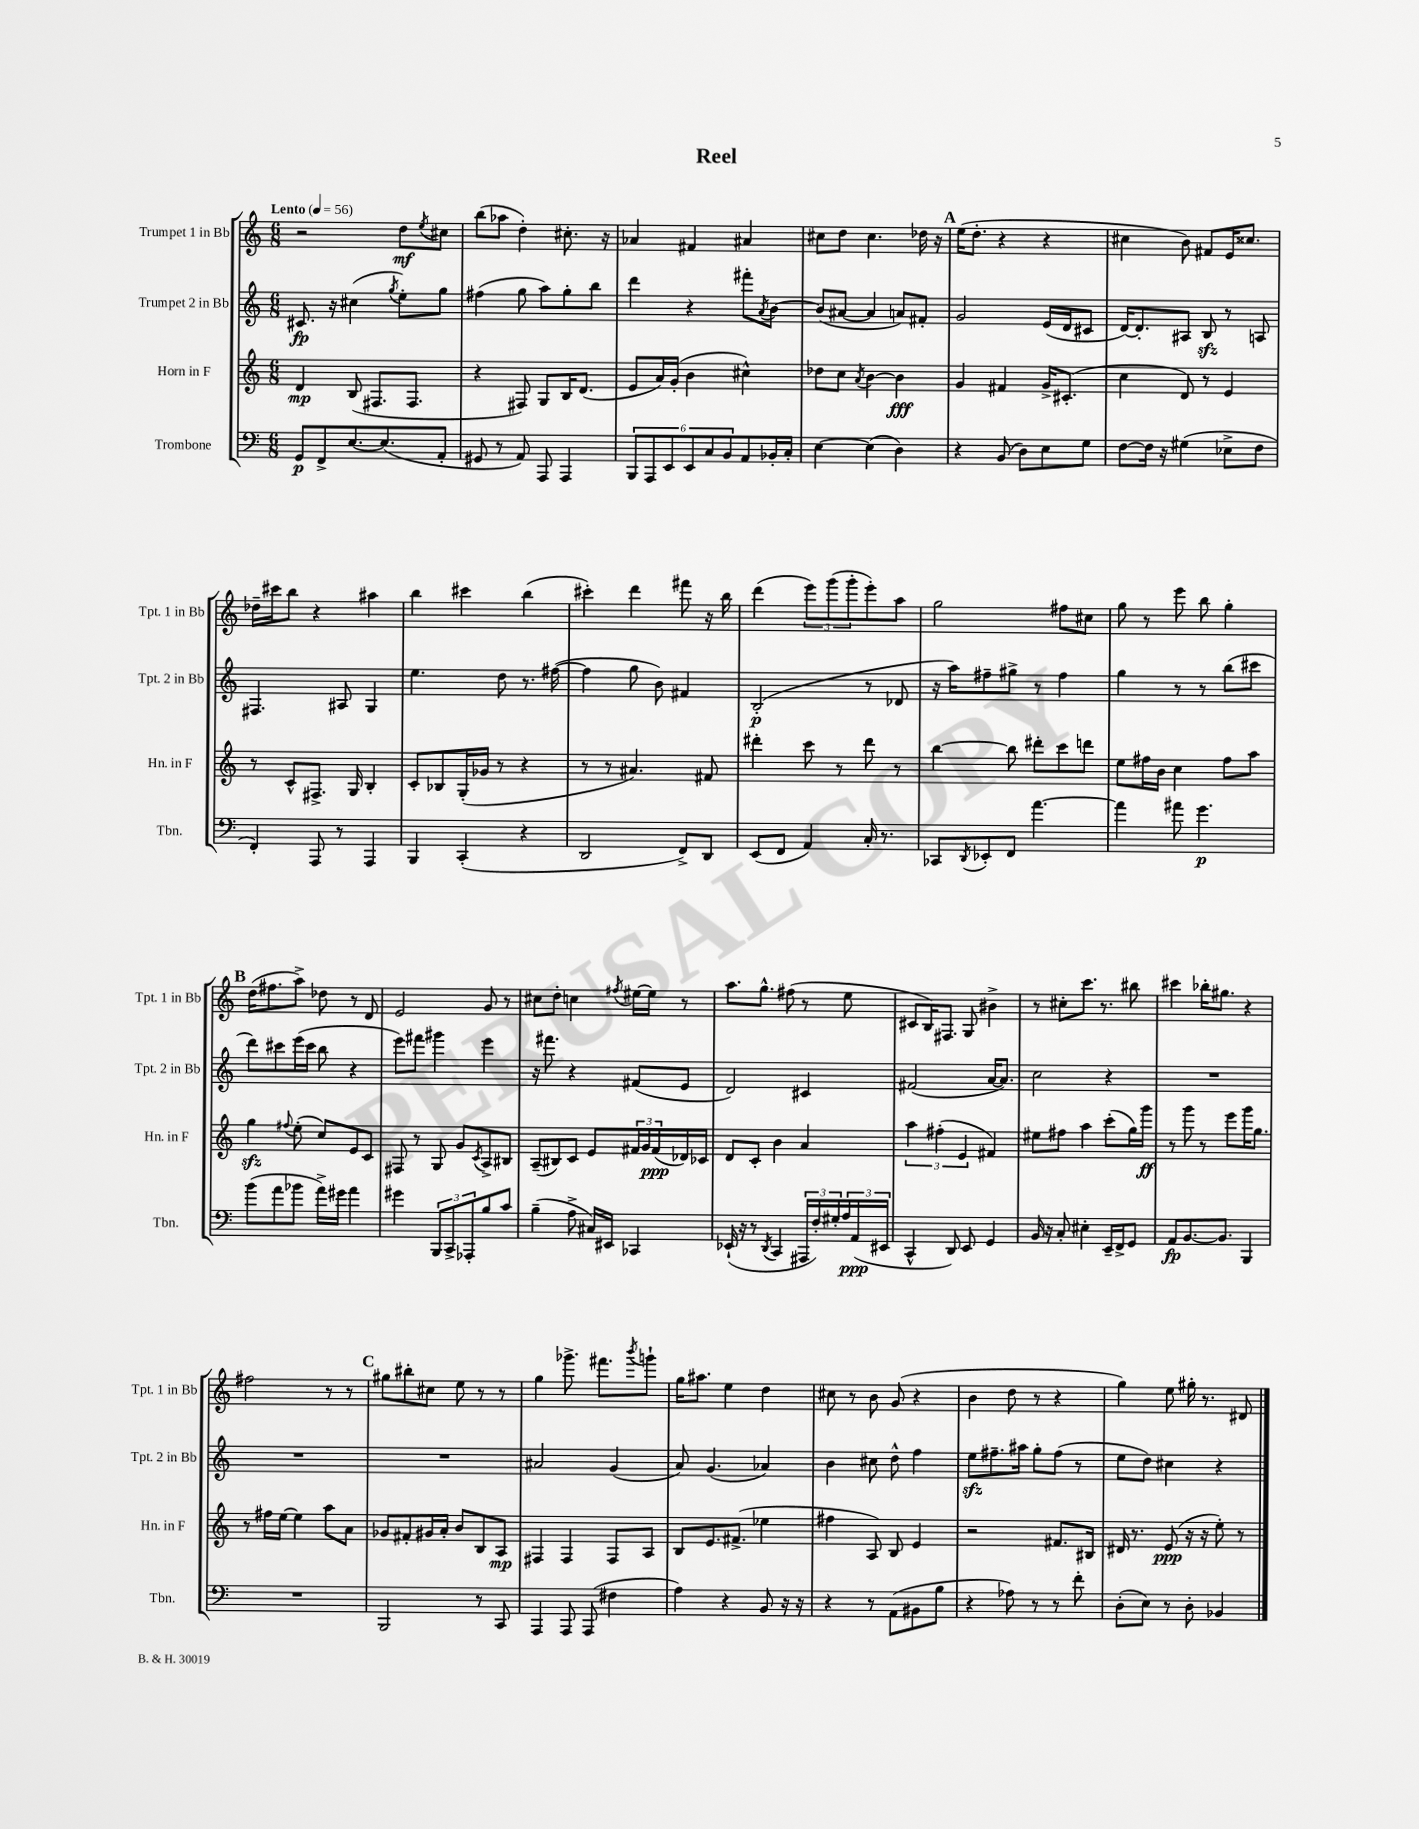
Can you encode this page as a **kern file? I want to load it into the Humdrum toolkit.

**kern	**dynam	**kern	**dynam	**kern	**dynam	**kern	**dynam
*part4	*part4	*part3	*part3	*part2	*part2	*part1	*part1
*staff4	*staff4	*staff3	*staff3	*staff2	*staff2	*staff1	*staff1
*I"Trombone	*	*I"Horn in F	*	*I"Trumpet 2 in Bb	*	*I"Trumpet 1 in Bb	*
*I'Tbn.	*	*I'Hn. in F	*	*I'Tpt. 2 in Bb	*	*I'Tpt. 1 in Bb	*
*clefF4	*	*clefG2	*	*clefG2	*	*clefG2	*
*k[]	*	*k[]	*	*k[]	*	*k[]	*
*M6/8	*	*M6/8	*	*M6/8	*	*M6/8	*
*MM56	*	*MM56	*	*MM56	*	*MM56	*
=1	=1	=1	=1	=1	=1	=1	=1
!	!	!	!	!	!	!LO:TX:a:B:t=Lento	!
8GG/L	p	4d/	mp	8.c#X/	fp	2r	.
8FF^/	.	.	.	.	.	.	.
.	.	.	.	16r	.	.	.
[8.E/	.	(8B/	.	(4cc#X\	.	.	.
.	.	8.F#X/L	.	.	.	.	.
(8.E/]	.	.	.	.	.	.	.
.	.	.	.	8qgg/	.	.	.
.	.	.	.	8ee'\L)	.	8dd\L	mf
.	.	8.F#/J	.	.	.	.	.
.	.	.	.	.	.	8qee/	.
8AA'/J	.	.	.	8gg\J	.	8cc#X\J	.
=2	=2	=2	=2	=2	=2	=2	=2
8GG#X/	.	4r	.	(4ff#X\	.	(8bb\L	.
8r	.	.	.	.	.	8aa-X\J	.
8AA/)	.	8F#X/)	.	8gg\	.	4dd'\)	.
8AAA/	.	8G/L	.	8aa\L)	.	.	.
4AAA/	.	16B/K	.	8gg'\	.	8.cc#X'\	.
.	.	(8.d/J	.	.	.	.	.
.	.	.	.	8bb\J	.	.	.
.	.	.	.	.	.	16r	.
=3	=3	=3	=3	=3	=3	=3	=3
12BBB/L	.	8e/L	.	4ddd\	.	4a-X/	.
12AAA/	.	.	.	.	.	.	.
.	.	16a/L)	.	.	.	.	.
12EE/	.	.	.	.	.	.	.
.	.	(16g'/JJ	.	.	.	.	.
12EE/	.	4b\	.	4r	.	4f#X/	.
12C/	.	.	.	.	.	.	.
12BB/	.	.	.	.	.	.	.
8AA/	.	4cc#X^^\)	.	8fff#X'\L	.	4a#X/	.
.	.	.	.	8qa/	.	.	.
16BB-X'/L	.	.	.	[8b\J	.	.	.
16C'/JJ	.	.	.	.	.	.	.
=4	=4	=4	=4	=4	=4	=4	=4
[4E\	.	8dd-X\L	.	(8b/L]	.	8cc#X\L	.
.	.	8cc\J	.	[8a#X/J	.	8dd\J	.
.	.	8qa/	.	.	.	.	.
(4E\]	.	[4b\	.	4a#/]	.	4.cc#\	.
4D\)	.	4b\]	fff	8an/L)	.	.	.
.	.	.	.	8f#X'/J	.	16dd-X\	.
.	.	.	.	.	.	16r	.
!!LO:REH:place=s1:t=A
=5	=5	=5	=5	=5	=5	=5	=5
4r	.	4g/	.	2g/	.	(16ee\KL	.
.	.	.	.	.	.	8.dd'\J	.
(8BB/	.	4f#X/	.	.	.	4r	.
8D\L)	.	.	.	.	.	.	.
8E\	.	16g^/KL	.	(16e/LL	.	4r	.
.	.	(8.c#X'/J	.	16d/J	.	.	.
8G\J	.	.	.	8c#X/J	.	.	.
=6	=6	=6	=6	=6	=6	=6	=6
[8F\L	.	4cc\	.	[16d/KL)	.	4cc#X\	.
.	.	.	.	8.d'/]	.	.	.
16F\Jk]	.	.	.	.	.	.	.
16r	.	.	.	.	.	.	.
(4G#X\	.	8d/)	.	8A#X/J	.	8b\)	.
.	.	8r	.	8Bzz/	.	8f#X/L	.
8E-X^\L	.	4e/	.	8r	.	16e/K	.
.	.	.	.	.	.	8.cc##X/J	.
8F\J	.	.	.	8An/	.	.	.
!!LO:LB:g=z
=7	=7	=7	=7	=7	=7	=7	=7
4FF'/)	.	8r	.	4.F#X/	.	16dd-X~\LL	.
.	.	.	.	.	.	16ccc#X\J	.
.	.	8c^^/L	.	.	.	8bb\J	.
8AAA/	.	8.F#X^/J	.	.	.	4r	.
8r	.	.	.	8A#X/	.	.	.
.	.	16G/	.	.	.	.	.
4AAA/	.	4B'/	.	4G/	.	4aa#X\	.
=8	=8	=8	=8	=8	=8	=8	=8
4BBB/	.	8c'/L	.	4.ee\	.	4bb\	.
.	.	8B-X/	.	.	.	.	.
(4CC'/	.	(16G'/L	.	.	.	4ccc#X\	.
.	.	16g-X/JJ	.	.	.	.	.
.	.	8r	.	8dd\	.	.	.
4r	.	4r	.	8.r	.	(4bb\	.
.	.	.	.	([16ff#X\	.	.	.
=9	=9	=9	=9	=9	=9	=9	=9
2DD/	.	8r	.	4ff#\]	.	4ccc#X'\)	.
.	.	8r	.	.	.	.	.
.	.	4.a#X/)	.	8gg\	.	4ddd\	.
.	.	.	.	8b\)	.	.	.
8FF^/L)	.	.	.	4f#X/	.	8fff#X\	.
8DD/J	.	8f#X/	.	.	.	16r	.
.	.	.	.	.	.	16bb\	.
=10	=10	=10	=10	=10	=10	=10	=10
(8EE/L	.	4ddd#X'\	.	(2B'/	p	(4ddd\	.
8FF/J	.	.	.	.	.	.	.
4AA/)	.	8ccc\	.	.	.	12eee\L)	.
.	.	.	.	.	.	(12ggg\	.
.	.	8r	.	.	.	.	.
.	.	.	.	.	.	12ggg'\	.
16C'/	.	8ddd#\	.	8r	.	8eee'\)	.
8.r	.	.	.	.	.	.	.
.	.	8r	.	8d-X/	.	8aa\J	.
=11	=11	=11	=11	=11	=11	=11	=11
8CC-X/L	.	[4bb\	.	16r	.	2gg\	.
.	.	.	.	16aa\KL)	.	.	.
8qDD/	.	.	.	.	.	.	.
8EE-X'/	.	.	.	8ff#X~\	.	.	.
8FF/J	.	8bb\]	.	8gg#X^\J	.	.	.
[4.a\	.	8ddd#X'\L	.	8r	.	.	.
.	.	8ccc\	.	4ff#\	.	8ff#X\L	.
.	.	8dddn\J	.	.	.	8cc#X\J	.
=12	=12	=12	=12	=12	=12	=12	=12
4a\]	.	8ee\L	.	4gg\	.	8gg\	.
.	.	16ff#X\L	.	.	.	8r	.
.	.	16b\JJ	.	.	.	.	.
8a#X\	.	4cc\	.	8r	.	8eee\	.
4.g\	p	.	.	8r	.	8bb\	.
.	.	8ff#\L	.	(8bb\L	.	4gg'\	.
.	.	8aa\J	.	8ccc#X\J	.	.	.
!!LO:LB:g=z
!!LO:REH:place=s1:t=B
=13	=13	=13	=13	=13	=13	=13	=13
(8b\L	.	4ggzz\	.	8ddd\L)	.	(16dd\KL	.
.	.	.	.	.	.	8.ff#X\	.
8a\	.	.	.	8ccc#X\	.	.	.
.	.	8qqff#X/	.	.	.	.	.
8b-X\J	.	(8ee'\	.	(16eee\L	.	8aa^\J)	.
.	.	.	.	16ccc#\JJ	.	.	.
16a^\LL)	.	8cc/L)	.	8bb\	.	8dd-X\	.
16g#X\JJ	.	.	.	.	.	.	.
4a\	.	8e/	.	4r	.	8r	.
.	.	8c/J	.	.	.	8d/	.
=14	=14	=14	=14	=14	=14	=14	=14
4g#X\	.	8F#X/	.	8eee\L)	.	2e/	.
.	.	8r	.	8fff#X\J	.	.	.
12BBB/L	.	8G/	.	4ggg#X\	.	.	.
12CC^/	.	.	.	.	.	.	.
.	.	8g/L	.	.	.	.	.
12AAA-X'/	.	.	.	.	.	.	.
.	.	8qc/	.	.	.	.	.
8B/	.	8A^/	.	4eee\	.	8g/	.
8c/J	.	8B#X/J	.	.	.	8r	.
=15	=15	=15	=15	=15	=15	=15	=15
(4B~\	.	(8A~/L	.	16r	.	8cc#X\L	.
.	.	.	.	8.fff#X\	.	.	.
.	.	8B#X/)	.	.	.	8dd'\J	.
8A^\	.	8c/J	.	4r	.	4ccn\	.
16C#X/LL)	.	8e/L	.	.	.	.	.
16EE#X/JJ	.	.	.	.	.	.	.
.	.	.	.	.	.	8qff#X/	.
4CC-X/	.	24f#X/L	.	(8f#X/L	.	[16ee#X\LL	.
.	.	24g/	.	.	.	.	.
.	.	.	.	.	.	16ee#\JJ]	.
.	.	(24f#/	ppp	.	.	.	.
.	.	16d-X/)	.	8e/J	.	8r	.
.	.	16c-X/JJ	.	.	.	.	.
=16	=16	=16	=16	=16	=16	=16	=16
(16EE-X`/	.	8d/L	.	2d/)	.	8.aa\L	.
16r	.	.	.	.	.	.	.
8r	.	8c'/J	.	.	.	.	.
.	.	.	.	.	.	8.gg^^\J	.
8qDD/	.	.	.	.	.	.	.
4CC/	.	4b\	.	.	.	.	.
.	.	.	.	.	.	(8ff#X\	.
24AAA#X/LL	.	4a/	.	4c#X/	.	8r	.
24F'/)	.	.	.	.	.	.	.
24G#X'/	.	.	.	.	.	.	.
24A/	.	.	.	.	.	8ee\	.
(24AA/	ppp	.	.	.	.	.	.
24EE#X/JJ	.	.	.	.	.	.	.
=17	=17	=17	=17	=17	=17	=17	=17
4CC^^/	.	6aa\	.	(2f#X/	.	8c#X/L	.
.	.	.	.	.	.	16B/K)	.
.	.	(6ff#X'\	.	.	.	.	.
.	.	.	.	.	.	8.F#X/J	.
8DD/)	.	.	.	.	.	.	.
.	.	6e/	.	.	.	.	.
8EE/	.	.	.	.	.	8G/	.
4GG/	.	4f#X/)	.	[16a/KL	.	4b#X^\	.
.	.	.	.	8.a/J])	.	.	.
=18	=18	=18	=18	=18	=18	=18	=18
16BB/	.	8ee#X\L	.	2cc\	.	8r	.
16r	.	.	.	.	.	.	.
8C'/	.	8ff#X\J	.	.	.	8cc#X'\L	.
4E#X'\	.	4aa\	.	.	.	8.ccc\J	.
.	.	.	.	.	.	8.r	.
16EE~/LL	.	(8ccc'\L	.	4r	.	.	.
16FF^/J	.	.	.	.	.	.	.
8GG/J	.	16gg\L)	.	.	.	8bb#X\	.
.	.	16ggg\JJ	ff	.	.	.	.
=19	=19	=19	=19	=19	=19	=19	=19
8AA/L	fp	8r	.	2.r	.	4ccc#X\	.
[8.BB/	.	8ggg\	.	.	.	.	.
.	.	8r	.	.	.	16bb-X'\KL	.
8.BB/J]	.	.	.	.	.	8.gg#X\J	.
.	.	8eee\L	.	.	.	.	.
4BBB/	.	16ggg\K	.	.	.	4r	.
.	.	8.gg\J	.	.	.	.	.
!!LO:LB:g=z
=20	=20	=20	=20	=20	=20	=20	=20
2.r	.	8r	.	2.r	.	2ff#X\	.
.	.	16ff#X\LL	.	.	.	.	.
.	.	[16ee\JJ	.	.	.	.	.
.	.	4ee\]	.	.	.	.	.
.	.	8aa\L	.	.	.	8r	.
.	.	8a\J	.	.	.	8r	.
!!LO:REH:place=s1:t=C
=21	=21	=21	=21	=21	=21	=21	=21
2BBB/	.	8g-X/L	.	2.r	.	8gg#X\L	.
.	.	8f#X'/	.	.	.	8bb#X'\	.
.	.	16g#X/L	.	.	.	8cc#X\J	.
.	.	16a'/JJ	.	.	.	.	.
.	.	8b/L	.	.	.	8ee\	.
8r	.	8B/	.	.	.	8r	.
8CC/	.	8A/J	mp	.	.	8r	.
=22	=22	=22	=22	=22	=22	=22	=22
4AAA/	.	4F#X/	.	2a#X/	.	4gg\	.
8AAA/	.	4F#/	.	.	.	8.ggg-X^\	.
(8AAA/	.	.	.	.	.	.	.
.	.	.	.	.	.	8.fff#X\L	.
4F#X\	.	8F#/L	.	(4g/	.	.	.
.	.	.	.	.	.	8qbbb/	.
.	.	8A/J	.	.	.	8gggn`\J	.
=23	=23	=23	=23	=23	=23	=23	=23
4A\)	.	8B/L	.	8a/)	.	16gg\KL	.
.	.	.	.	.	.	8.aa#X\J	.
.	.	8.e/	.	(4.g/	.	.	.
4r	.	.	.	.	.	4ee\	.
.	.	(8.f#X^/J	.	.	.	.	.
8BB/	.	4ee-X\	.	4a-X/)	.	4dd\	.
16r	.	.	.	.	.	.	.
16r	.	.	.	.	.	.	.
=24	=24	=24	=24	=24	=24	=24	=24
4r	.	4ff#X\	.	4b\	.	8cc#X\	.
.	.	.	.	.	.	8r	.
8r	.	8A/)	.	8cc#X\	.	8b\	.
(8AA\L	.	8B/	.	8dd^^\	.	(8g/	.
8BB#X\	.	4e/	.	4ff\	.	4r	.
8B\J	.	.	.	.	.	.	.
=25	=25	=25	=25	=25	=25	=25	=25
4r	.	2r	.	8eezz\L	.	4b\	.
.	.	.	.	8.ff#X~\	.	.	.
8A-X\)	.	.	.	.	.	8dd\	.
.	.	.	.	16aa#X\Jk	.	.	.
8r	.	.	.	8gg'\L	.	8r	.
8r	.	8.f#X/L	.	(8ff#\J	.	4r	.
8f'\	.	.	.	8r	.	.	.
.	.	16B#X/Jk	.	.	.	.	.
=26	=26	=26	=26	=26	=26	=26	=26
(8D'\L	.	16d#X/	.	8ee\L	.	4gg\)	.
.	.	8.r	.	.	.	.	.
8E\J)	.	.	.	8dd\J)	.	.	.
8r	.	(8e/	ppp	4cc#X\	.	8ee\	.
8D'\	.	16r	.	.	.	16gg#X'\	.
.	.	16r	.	.	.	8.r	.
4BB-X/	.	8ee'\)	.	4r	.	.	.
.	.	8r	.	.	.	8d#X/	.
==	==	==	==	==	==	==	==
*-	*-	*-	*-	*-	*-	*-	*-
